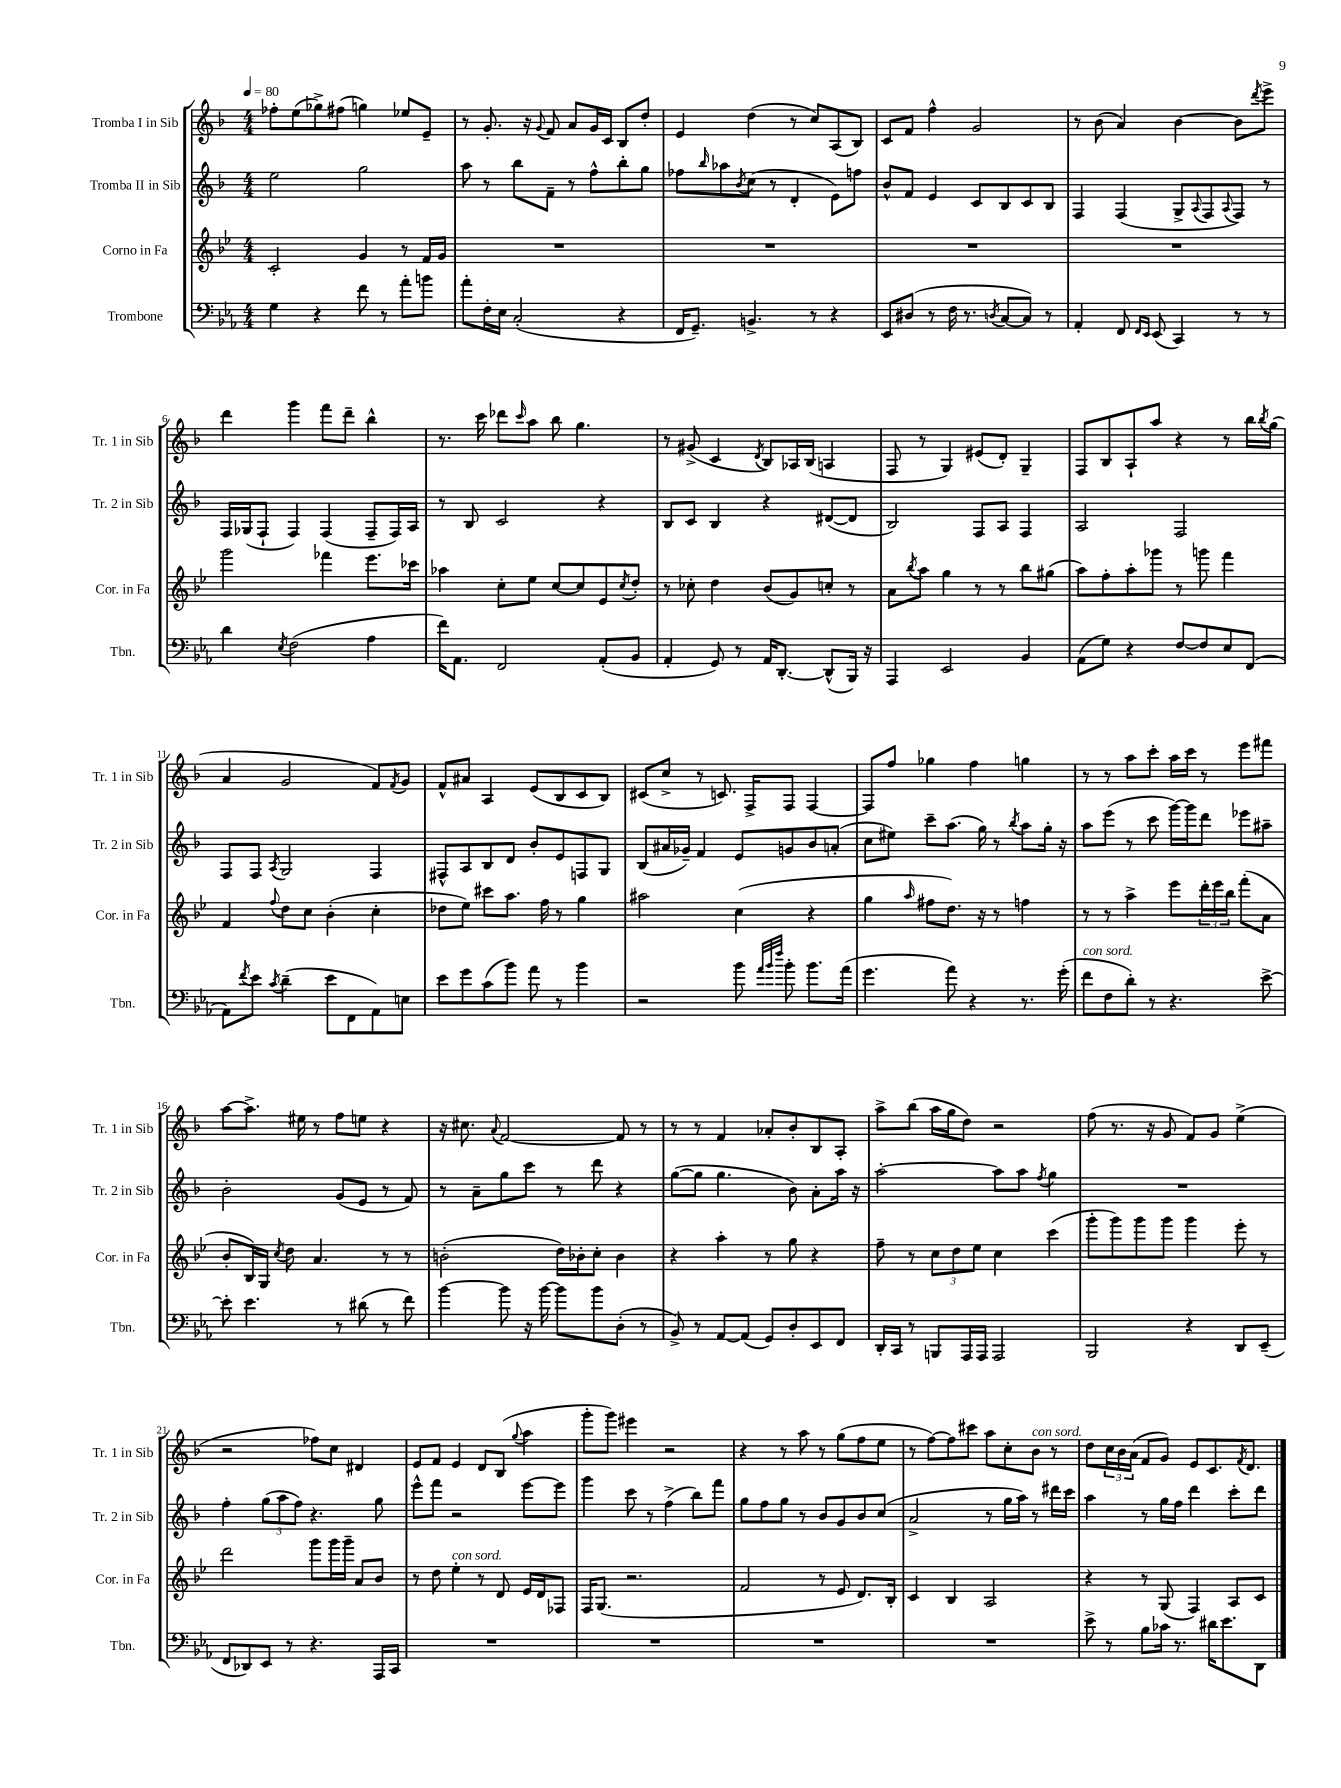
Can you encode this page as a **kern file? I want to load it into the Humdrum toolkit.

**kern	**kern	**kern	**kern
*part4	*part3	*part2	*part1
*staff4	*staff3	*staff2	*staff1
*I"Trombone	*I"Corno in Fa	*I"Tromba II in Sib	*I"Tromba I in Sib
*I'Tbn.	*I'Cor. in Fa	*I'Tr. 2 in Sib	*I'Tr. 1 in Sib
*clefF4	*clefG2	*clefG2	*clefG2
*k[b-e-a-]	*k[b-e-]	*k[b-]	*k[b-]
*M4/4	*M4/4	*M4/4	*M4/4
*MM80	*MM80	*MM80	*MM80
=1	=1	=1	=1
4G\	2c'/	2ee\	8ff-X'\L
.	.	.	(8ee\
4r	.	.	8gg-X^\)
.	.	.	(8ff#X\J
8f\	4g/	2gg\	4ggn\)
8r	.	.	.
8a-'\L	8r	.	8ee-X/L
8bn\J	16f/LL	.	8e~/J
.	16g/JJ	.	.
=2	=2	=2	=2
8a-'\L	1r	8aa\	8r
16F'\L	.	8r	8.g'/
16E-\JJ	.	.	.
(2C'/	.	8bb-\L	.
.	.	.	16r
.	.	.	8qqg/
.	.	8f~\J	8f/
.	.	8r	8a/L
.	.	8ff^^\L	16g/L
.	.	.	16c/JJ
4r	.	8bb-'\	8B-/L
.	.	8gg\J	8dd'/J
=3	=3	=3	=3
16FF/KL	1r	8ff-X\L	4e/
8.GG~/J)	.	.	.
.	.	16qqbb-/	.
.	.	8aa-X\	.
.	.	8qb-/	.
4.BBn^/	.	(8cc\J	(4dd\
.	.	8r	.
.	.	4d'/	8r
8r	.	.	8cc/L)
4r	.	8e\L)	(8A/
.	.	8ffn\J	8B-/J)
=4	=4	=4	=4
8EE-/L	1r	8b-^^/L	8c/L
(8D#X/J	.	8f/J	8f/J
8r	.	4e/	4ff^^\
16F\	.	.	.
8.r	.	.	.
.	.	8c/L	2g/
8qDn/	.	.	.
[8C/L	.	8B-/	.
8C/J])	.	8c/	.
8r	.	8B-/J	.
=5	=5	=5	=5
4AA-'/	1r	4F/	8r
.	.	.	(8b-\
8FF/	.	(4F/	4a/)
16qqFF/LL	.	.	.
16qqEE-/JJ	.	.	.
(8EE-/	.	.	.
4CC/)	.	8G^/L	[4b-\
.	.	8qqA/	.
.	.	8F/	.
.	.	8qqA/	.
8r	.	8F/J)	8b-\L]
.	.	.	8qddd/
8r	.	8r	8eee^\J
!!LO:LB:g=z
=6	=6	=6	=6
4d\	2ggg\	16F/LL	4ddd\
.	.	(16G-X/J	.
.	.	8F`/J	.
8qE-/	.	.	.
(2F\	.	4F/)	4ggg\
.	4fff-X\	(4F/	8fff\L
.	.	.	8ddd~\J
4A-\	8.eee-\L	8F~/L	4bb-^^\
.	.	16F/L)	.
.	16ccc-X\Jk	16A/JJ	.
=7	=7	=7	=7
16f\KL)	4aa-X\	8r	8.r
8.AA-\J	.	.	.
.	.	8B-/	.
.	.	.	16ccc\
2FF/	8cc'\L	2c/	8ddd-X\L
.	.	.	16qqccc/
.	8ee-\J	.	8aa\J
.	[8cc/L	.	8bb-\
.	8cc/]	.	4.gg\
(8AA-'/L	8e-/	4r	.
.	8qcc/	.	.
8BB-/J	8dd'/J	.	.
=8	=8	=8	=8
4AA-'/	8r	8B-/L	8r
.	8cc-X'\	8c/J	(8g#X^/
8GG/)	4dd\	4B-/	4c/
8r	.	.	.
.	.	.	8qd/
16AA-/KL	(8b-/L	4r	8B-/L)
[8.DD'/J	.	.	.
.	8g/)	.	16A-X/L
.	.	.	(16B-/JJ
(8DD^^/L]	8ccn'/J	([8d#X/L	4An/
16BBB-/Jk)	8r	8d#/J]	.
16r	.	.	.
=9	=9	=9	=9
4AAA-/	8a\L	2B-/)	8F/
.	8qbb-/	.	.
.	8aa\J	.	8r
2EE-/	4gg\	.	4G/)
.	8r	8F/L	(8e#X/L
.	8r	8A/J	8d'/J)
4BB-/	8bb-\L	4F/	4G~/
.	(8gg#X\J	.	.
=10	=10	=10	=10
(8AA-\L	8aa\L)	2A/	8F/L
8G\J)	8ff'\	.	8B-/
4r	8aa'\	.	8A`/
.	8ggg-X\J	.	8aa/J
[8F/L	8r	2F/	4r
8F/]	8gggn\	.	.
8E-/	4fff\	.	8r
(8FF/J	.	.	16bb-\LL
.	.	.	8qbb-/
.	.	.	(16gg\JJ
!!LO:LB:g=z
=11	=11	=11	=11
8AA-\L)	4f/	8F/L	4a/
8qf/	.	.	.
8e-\J	.	8F/J	.
8qc/	8qqff/	8qA/	.
(4d~\	8dd\L	2G/	2g/
.	8cc\J	.	.
8e-\L	(4b-'\	.	.
8FF\	.	.	.
8AA-\)	4cc'\	4F/	8f/L)
.	.	.	8qf/
8En\J	.	.	8g/J
=12	=12	=12	=12
8e-\L	8dd-X\L	8F#X^^/L	8f^^/L
8g\	8ee-\J)	8A/	8a#X/J
(8c\	8ccc#X\L	8B-/	4A/
8b-\J)	8.aa\J	8d/J	.
8a-\	.	8b-'/L	(8e/L
.	16ff\	.	.
8r	8r	8e/	8B-/
4b-\	4gg\	8Fn/	8c/
.	.	8G/J	8B-/J)
=13	=13	=13	=13
2r	2aa#X\	(8B-/L	(8c#X/L
.	.	16a#X/L	8cc^/J
.	.	16g-X~/JJ)	.
.	.	4f/	8r
.	.	.	8.cn/)
8b-\	(4cc\	8e/L	.
.	.	.	16F^/KL
32qqa-/LLL	.	.	.
32qqb-/	.	.	.
32qqff/JJJ	.	.	.
8b-'\	.	8gn/	8F/J
8.b-\L	4r	8b-/	[4F/
.	.	(8an'/J	.
(16a-\Jk	.	.	.
=14	=14	=14	=14
4.g\	4gg\	8cc\L	8F/L]
.	.	8ee#X\J)	8ff/J
.	16qqaa/	.	.
.	8ff#X\L	8ccc~\L	4gg-X\
8a-\)	8.dd\J)	(8.aa\J	.
4r	.	.	4ff\
.	16r	16gg\)	.
.	8r	8r	.
.	.	8qbb-/	.
8.r	4ffn\	8aa\L	4ggn\
.	.	16gg'\Jk	.
(16g'\	.	16r	.
=15	=15	=15	=15
!LO:TX:a:i:t=con sord.	!	!	!
8f\L	8r	8aa\L	8r
8F\	8r	(8eee\J	8r
8d'\J)	4aa^\	8r	8aa\L
8r	.	8ccc\	8ccc'\J
4.r	8eee-\L	[16ggg\LL)	16aa\LL
.	.	16ggg\J]	16ccc\JJ
.	24ddd'\L	8ddd\J	8r
.	24eee-\	.	.
.	24bb-\JJ	.	.
.	(8fff'\L	8eee-X\L	8eee\L
[8e-^\	8a\J	8aa#X~\J	8fff#X\J
!!LO:LB:g=z
=16	=16	=16	=16
8e-'\]	8b-'/L	2b-'\	[8aa\L
4.e-\	16B-/L)	.	8.aa^\J]
.	16G/JJ	.	.
.	8qcc/	.	.
.	8dd\	.	.
.	.	.	16ee#X\
.	4.a/	.	8r
8r	.	(8g/L	8ff\L
(8d#X\	.	8e/J	8een\J
8r	8r	8r	4r
8f\)	8r	8f/)	.
=17	=17	=17	=17
[4b-\	(2bn'\	8r	16r
.	.	.	8.cc#X\
.	.	8a~\L	.
.	.	.	8qqa/
8b-\]	.	8gg\	[2f/
16r	.	8ccc\J	.
[16b-\	.	.	.
8b-\L]	16dd\LL)	8r	.
.	16b-X'\J	.	.
8b-\	8cc'\J	8ddd\	.
(8D'\J	4b-\	4r	8f/]
8r	.	.	8r
=18	=18	=18	=18
8BB-^/)	4r	([8gg\L	8r
8r	.	8gg\J]	8r
[8AA-/L	4aa'\	4.gg\	4f/
(8AA-/J]	.	.	.
8GG/L)	8r	.	8a-X'/L
8D'/	8gg\	8b-\)	8b-'/
8EE-/	4r	8a'\L	8B-/
8FF/J	.	16aa\Jk	8A'/J
.	.	16r	.
=19	=19	=19	=19
16DD'/LL	8ff~\	[2aa'\	8aa^\L
16CC/JJ	.	.	.
8r	8r	.	(8bb-\J
8BBBn/L	12cc\L	.	16aa\LL
.	.	.	16gg\J
.	12dd\	.	.
16AAA-/L	.	.	8dd\J)
.	12ee-\J	.	.
16AAA-/JJ	.	.	.
2AAA-/	4cc\	8aa\L]	2r
.	.	8aa\J	.
.	.	8qff/	.
.	(4ccc\	4gg\	.
=20	=20	=20	=20
2BBB-/	8ggg'\L	1r	(8ff\
.	8ggg\)	.	8.r
.	8ggg\	.	.
.	.	.	16r
.	8ggg\J	.	8g/
4r	4ggg\	.	8f/L)
.	.	.	8g/J
8DD/L	8eee-'\	.	(4ee^\
(8EE-~/J	8r	.	.
!!LO:LB:g=z
=21	=21	=21	=21
8FF/L	2ddd\	4ff'\	2r
8DD-X/)	.	.	.
8EE-/J	.	(12gg\L	.
.	.	12aa\	.
8r	.	.	.
.	.	12ff\J)	.
4.r	8ggg\L	4.r	8ff-X\L)
.	16ggg\L	.	8cc\J
.	16ggg~\JJ	.	.
.	8a/L	.	4d#X/
16AAA-/LL	8b-/J	8gg\	.
16CC/JJ	.	.	.
=22	=22	=22	=22
1r	8r	8eee^^\L	8e/L
.	8dd\	8fff\J	8f/J
!	!LO:TX:a:i:t=con sord.	!	!
.	4ee-'\	2r	4e/
.	8r	.	8d/L
.	8d/	.	(8B-/J
.	.	.	8qqgg/
.	16e-/LL	[8eee\L	4aa\
.	16d/J	.	.
.	8F-X/J	8eee\J]	.
=23	=23	=23	=23
1r	16F/KL	4ggg\	8ggg'\L
.	(8.G/J	.	.
.	.	.	8ggg\J)
.	2.r	8ccc\	4eee#X\
.	.	8r	.
.	.	(4ff^\	2r
.	.	8bb-\L)	.
.	.	8fff\J	.
=24	=24	=24	=24
1r	2f/	8gg\L	4r
.	.	8ff\	.
.	.	8gg\J	8r
.	.	8r	8aa\
.	8r	8b-/L	8r
.	8e-/	8g/	(8gg\L
.	8.d/L)	8b-/	8ff\
.	.	(8cc/J	8ee\J
.	16B-'/Jk	.	.
=25	=25	=25	=25
1r	4c/	2a^/	8r
.	.	.	[8ff\L)
.	4B-/	.	8ff\]
.	.	.	8ccc#X\J
.	2A/	8r	8aa\L
.	.	16gg\LL	8cc'\
.	.	16aa\JJ)	.
!	!	!	!LO:TX:a:i:t=con sord.
.	.	8r	8b-\J
.	.	16ddd#X\LL	8r
.	.	16ccc\JJ	.
=26	=26	=26	=26
8e-^\	4r	4aa\	8dd\L
8r	.	.	24cc\L
.	.	.	24b-\
.	.	.	(24a\JJ
8B-\L	8r	8r	8f/L
16c-X\Jk	(8G/	16gg\LL	8g/J)
8.r	.	16ff\JJ	.
.	4F/)	4ddd\	8e/L
16d#X\KL	.	.	8.c/
8.e-\	.	.	.
.	8A/L	8ccc'\L	.
.	.	.	8qf/
.	.	.	8.d/J
8DD\J	8c/J	8ddd\J	.
==	==	==	==
*-	*-	*-	*-
